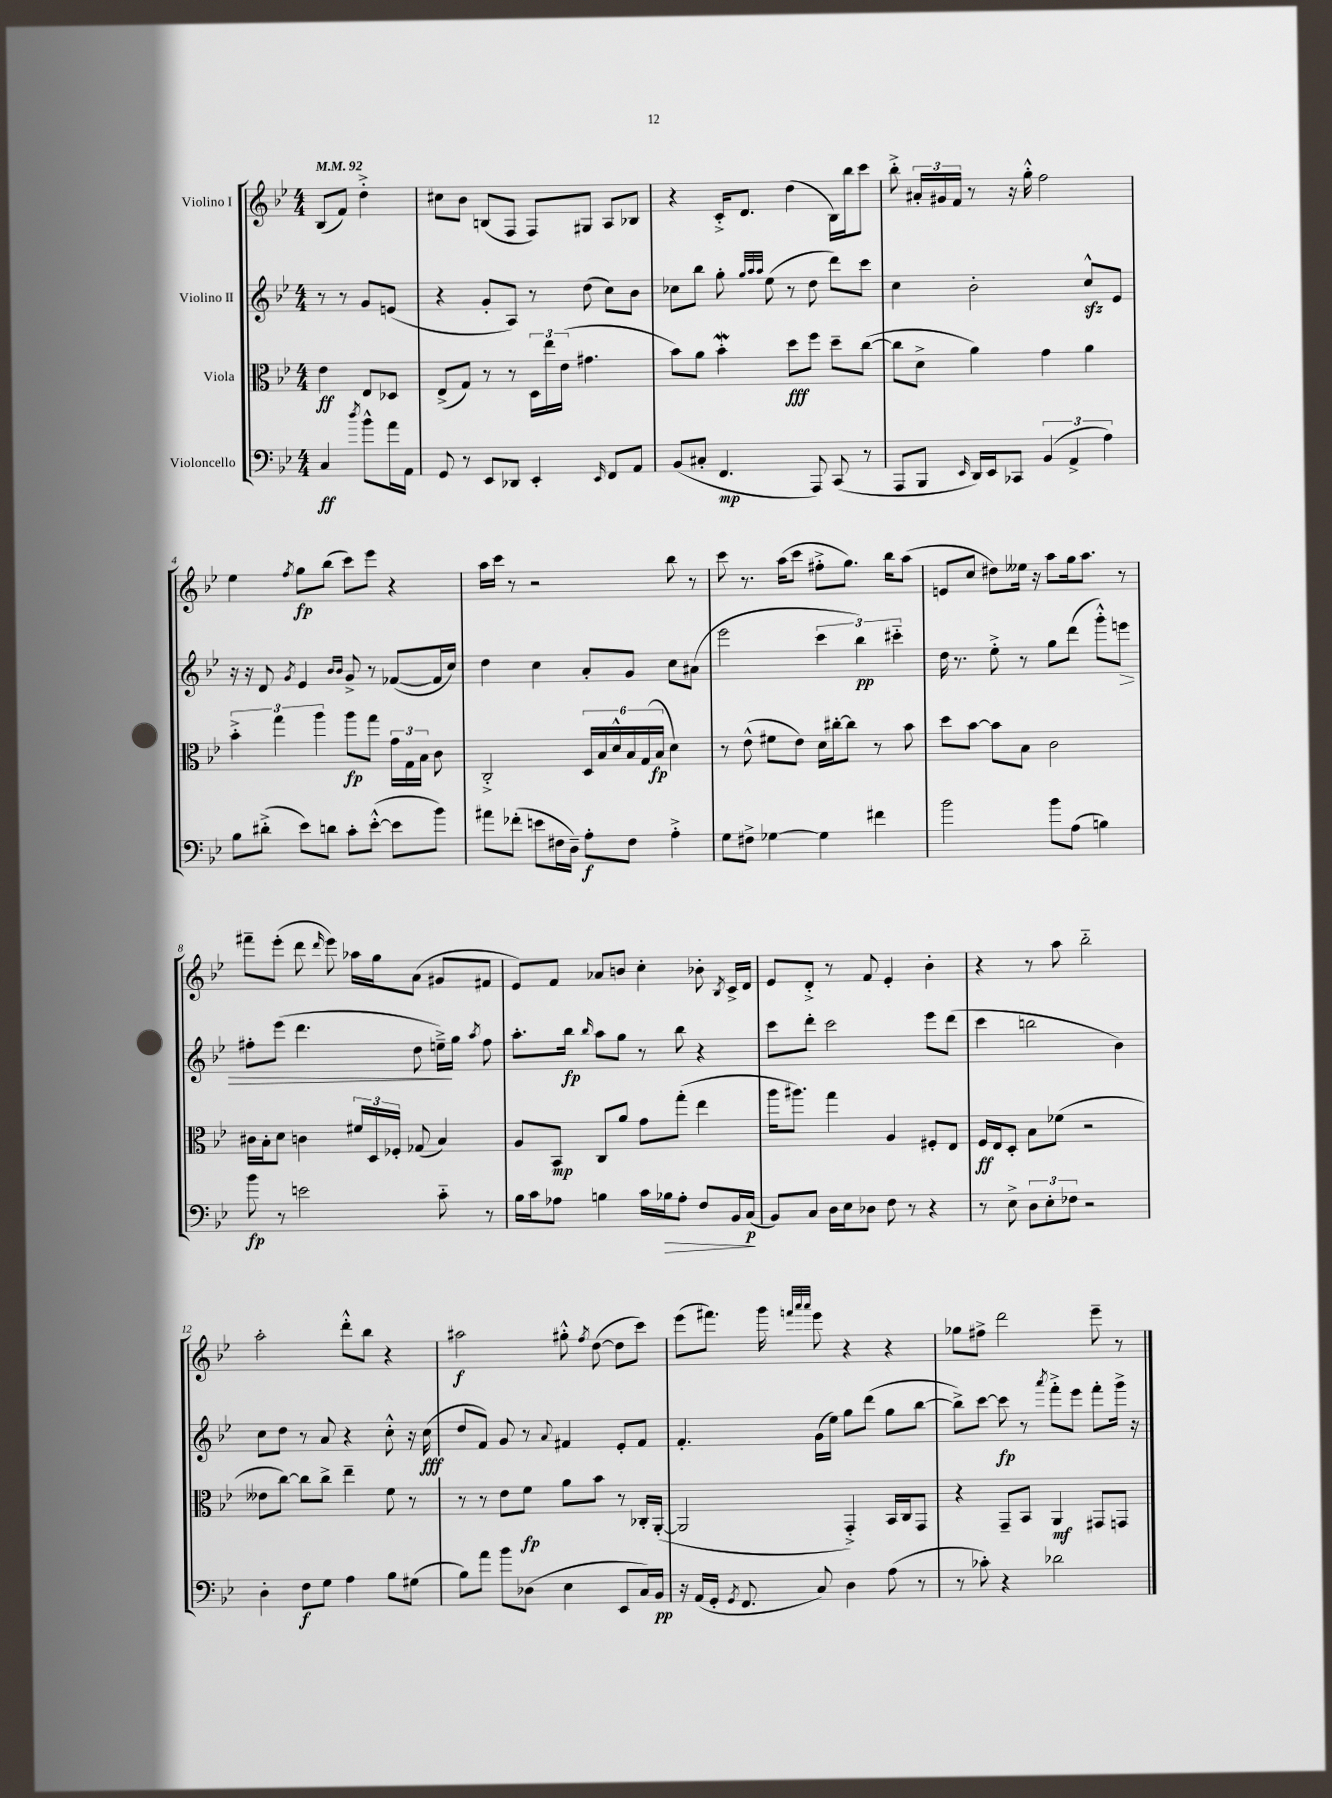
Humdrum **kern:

**kern	**kern	**kern	**kern
*staff4	*staff3	*staff2	*staff1
*clefF4	*clefC3	*clefG2	*clefG2
*k[b-e-]	*k[b-e-]	*k[b-e-]	*k[b-e-]
*M4/4	*M4/4	*M4/4	*M4/4
*MM92	*MM92	*MM92	*MM92
4C/	4e-\	8r	(8B-/L
.	.	8r	8f/J)
8qdd/	.	.	.
8b-^^\L	8E-/L	8g/L	4dd'^\
16a\L	8D-/J	(8e/J	.
16AA\JJ	.	.	.
=	=	=	=
8GG/	(8E-^/L	4r	8cc#\L
8r	8G/J)	.	8b-\J
8EE-/L	8r	8g'/L	(8B/L
8DD-/J	8r	8A/J)	8F/J
4EE-'/	24D\LL	8r	8F/L)
.	24ee-\	.	.
.	(24e-\JJ	.	.
.	4.g#\	(8dd\	8G#/J
16qqEE-/	.	.	.
8FF/L	.	8cc\L)	8A/L
8AA/J	.	8b-\J	8B-/J
=	=	=	=
(8BB-/L	8b-\L)	8cc-\L	4r
8C#'/J	8a\J	8bb-\J	.
4.FF/	4b-'\	8gg'\	16c'^/LK
.	.	.	8.d/J
.	.	32qqgg/LLL	.
.	.	32qqaa/	.
.	.	32qqaa/JJJ	.
.	.	(8ee-\	.
.	8dd\L	8r	(4dd\
8AAA/)	8ff\J	8dd\	.
(8CC/	8dd~\L	8ddd\L)	16B-\LL)
.	.	.	16bb-\J
8r	([8cc\J	8ccc\J	8ccc\J
=	=	=	=
8AAA/L	8cc\]L	4cc\	8bb-'^\
8BBB-/J	8d^\J	.	24a#'/LL
.	.	.	24g#/
.	.	.	24f/JJ
16qqEE-/	.	.	.
16DD/LL)	4a\)	2b-'\	8r
16EE-/J	.	.	.
8CC-/J	.	.	16r
.	.	.	16gg'^^\
(6BB-/	4g\	.	2ff\
6AA^/	.	.	.
.	4a\	8cc^^/L	.
6A\)	.	.	.
.	.	8e-/J	.
=	=	=	=
8B-\L	6b-'^\	16r	4ee-\
.	.	16r	.
(8d#'^\J	.	8d/	.
.	6gg\	.	.
.	.	8qg/	8qff/
8e-\L)	.	4e-/	8gg\L
.	6aa\	.	.
8d\J	.	.	(8bb-\J
.	.	16qqb-/LL	.
.	.	16qqb-/JJ	.
8c'\L	8aa\L	8g^/	8ccc\L)
([8e-'^^\J	8gg\J	8r	8eee-\J
8e-\]L	24g\LL	([8f-/L	4r
.	24G\	.	.
.	24B-\JJ	.	.
8b-\J)	8c\	16f-/]L	.
.	.	16cc/JJ)	.
=	=	=	=
8a#\L	2C'^/	4dd\	16aa\LL
.	.	.	16ccc\JJ
(8f-'\J	.	.	8r
8e\L	.	4cc\	2r
16F#\L	.	.	.
16D~\JJ)	.	.	.
8A'\L	24D/LL	8a'/L	.
.	24B-/	.	.
.	24d^^/	.	.
8F#\J	24B-/	8g/J	.
.	(24G/	.	.
.	24B-/JJ	.	.
4A'^\	4d\)	8cc\L	8bb-\
.	.	(8a#\J	8r
=	=	=	=
8G\L	8r	2eee-\	8ccc\
8F#^\J	(8e-^^\	.	8.r
[4G-\	8f#\L	.	.
.	.	.	(16aa\LK
.	8e-\J)	.	8ccc\J
4G-\]	16d\LL	6ccc\	8ff#'^\L
.	[16cc#'\J	.	.
.	8cc#\]J	.	8.gg\J)
.	.	6bb-\)	.
4f#\	8r	.	.
.	.	.	16bb-\LK
.	.	6ccc#'~\	.
.	8b-\	.	(8aa\J
=	=	=	=
2b-\	8dd\L	16dd\	8e/L
.	.	8.r	.
.	[8b-\J	.	8cc/J
.	8b-\]L	8ee-'^\	8dd#\L)
.	8B-\J	8r	16ee--\Jk
.	.	.	16r
8b-\L	2c\	8gg\L	8aa\L
(8A\J	.	(8ddd\J	16gg\k
.	.	.	8.aa\J
4B\)	.	8ggg'^^\L)	.
.	.	8eee\J	8r
=	=	=	=
8b-\	16c#\LL	8ff#'\L	8fff#~\L
.	16B-'\J	.	.
8r	8d\J	(8eee-\J	(8eee-'\J
2e\	4c\	4.ddd\	8ddd\
.	.	.	16qqddd/
.	.	.	8eee-\)
.	24f#/LL	.	16aa-\LL
.	24D/	.	.
.	.	.	16gg\J
.	24F-'/JJ	.	.
.	(8G-/	8dd\	(8a\J
8c'~\	4B-/)	16ee~^\LL)	8g#/L
.	.	16gg\JJ	.
.	.	8qaa/	.
8r	.	8ff#\	8f#/J
=	=	=	=
16B-\LL	8A/L	8.aa'\L	8e-/L)
16c\J	.	.	.
8A-\J	8BB-/J	.	8f/J
.	.	16bb-\Jk	.
.	.	16qqbb-/	.
4B\	8C/L	8aa\L	8a-/L
.	8a/J	8gg\J	8b/J
16c\LL	8g\L	8r	4cc'\
16B-\J	.	.	.
8A-'\J	(8gg'\J	8bb-\	.
8F/L	4ee-\	4r	8b-'\
.	.	.	8qB-/
16BB-/L	.	.	16c^/LL
(16C/JJ	.	.	16d/JJ
=	=	=	=
8BB-/L)	16aa\LK	8ccc\L	8e-/L
.	8.aa#\J)	.	.
8C/J	.	8ddd'\J	8d'^/J
16D\LL	4gg\	2ccc\	8r
16E-\J	.	.	.
8D-\J	.	.	8f/
8F\	4A/	.	4e-'/
8r	.	.	.
4r	8F#'/L	8eee-\L	4b-'\
.	8E-/J	(8ddd\J	.
=	=	=	=
8r	16F/LL	4ccc\	4r
.	16E-/J	.	.
8E-^\	8D'/J	.	.
12D\L	8B-\L	2bb\	8r
12E-'\	.	.	.
.	(8f-\J	.	8aa\
12F-\J	.	.	.
2r	2r	.	2bb-'~\
.	.	4b-\)	.
=	=	=	=
4D'\	8e--\L	8cc\L	2aa'\
.	[8cc\J)	8dd\J	.
8F\L	8cc\]L	8r	.
8G\J	8cc^\J	8a/	.
4A\	4ee-~\	4r	8ddd'^^\L
.	.	.	8bb-\J
8B-\L	8f\	8cc'^^\	4r
(8G#\J	8r	16r	.
.	.	(16cc\	.
=	=	=	=
8B-\L)	8r	8dd/L	2aa#\
8a\J	8r	8f/J)	.
8b-\L	8e-\L	8g/	.
(8D-\J	8f\J	8r	.
.	.	8qqa/	.
4E-\	8a\L	4f#/	8gg#'^^\
.	.	.	8qff/
.	8b-\J	.	([8dd\
8EE-/L	8r	8e-'/L	8dd\]L
16C/L)	16C-'/LL	8f#/J	8ccc\J)
16BB-/JJ	([16AA'/JJ	.	.
=	=	=	=
16r	2AA/]	4.f'/	(8eee-\L
(16AA/LL	.	.	.
16GG'/JJ	.	.	8.fff#\J)
8qGG/	.	.	.
8.FF/	.	.	.
.	.	.	16ggg\
.	.	.	32qqfff/LLL
.	.	.	32qqaaa/
.	.	.	32qqaaa/JJJ
8C/)	.	(16g\LL	8eee-\
.	.	16ee-\JJ)	.
4D\	4GG'^/)	8gg\L	4r
.	.	(8ddd\J	.
(8A\	16BB-/LL	8gg\L	4r
.	16C/J	.	.
8r	8GG/J	[8bb-\J	.
=	=	=	=
8r	4r	8bb-^\]L)	8gg-\L
8c-'\)	.	[8ccc\J	8ff#^\J
4r	8GG~/L	8ccc\]	2ddd\
.	8BB-/J	8r	.
.	.	8qaaa/	.
2d-\	4AA/	8fff'^\L	.
.	.	8eee-\J	.
.	8GG#/L	8fff'\L	8eee-~\
.	8GG/J	16ggg^\Jk	8r
.	.	16r	.
==	==	==	==
*-	*-	*-	*-
